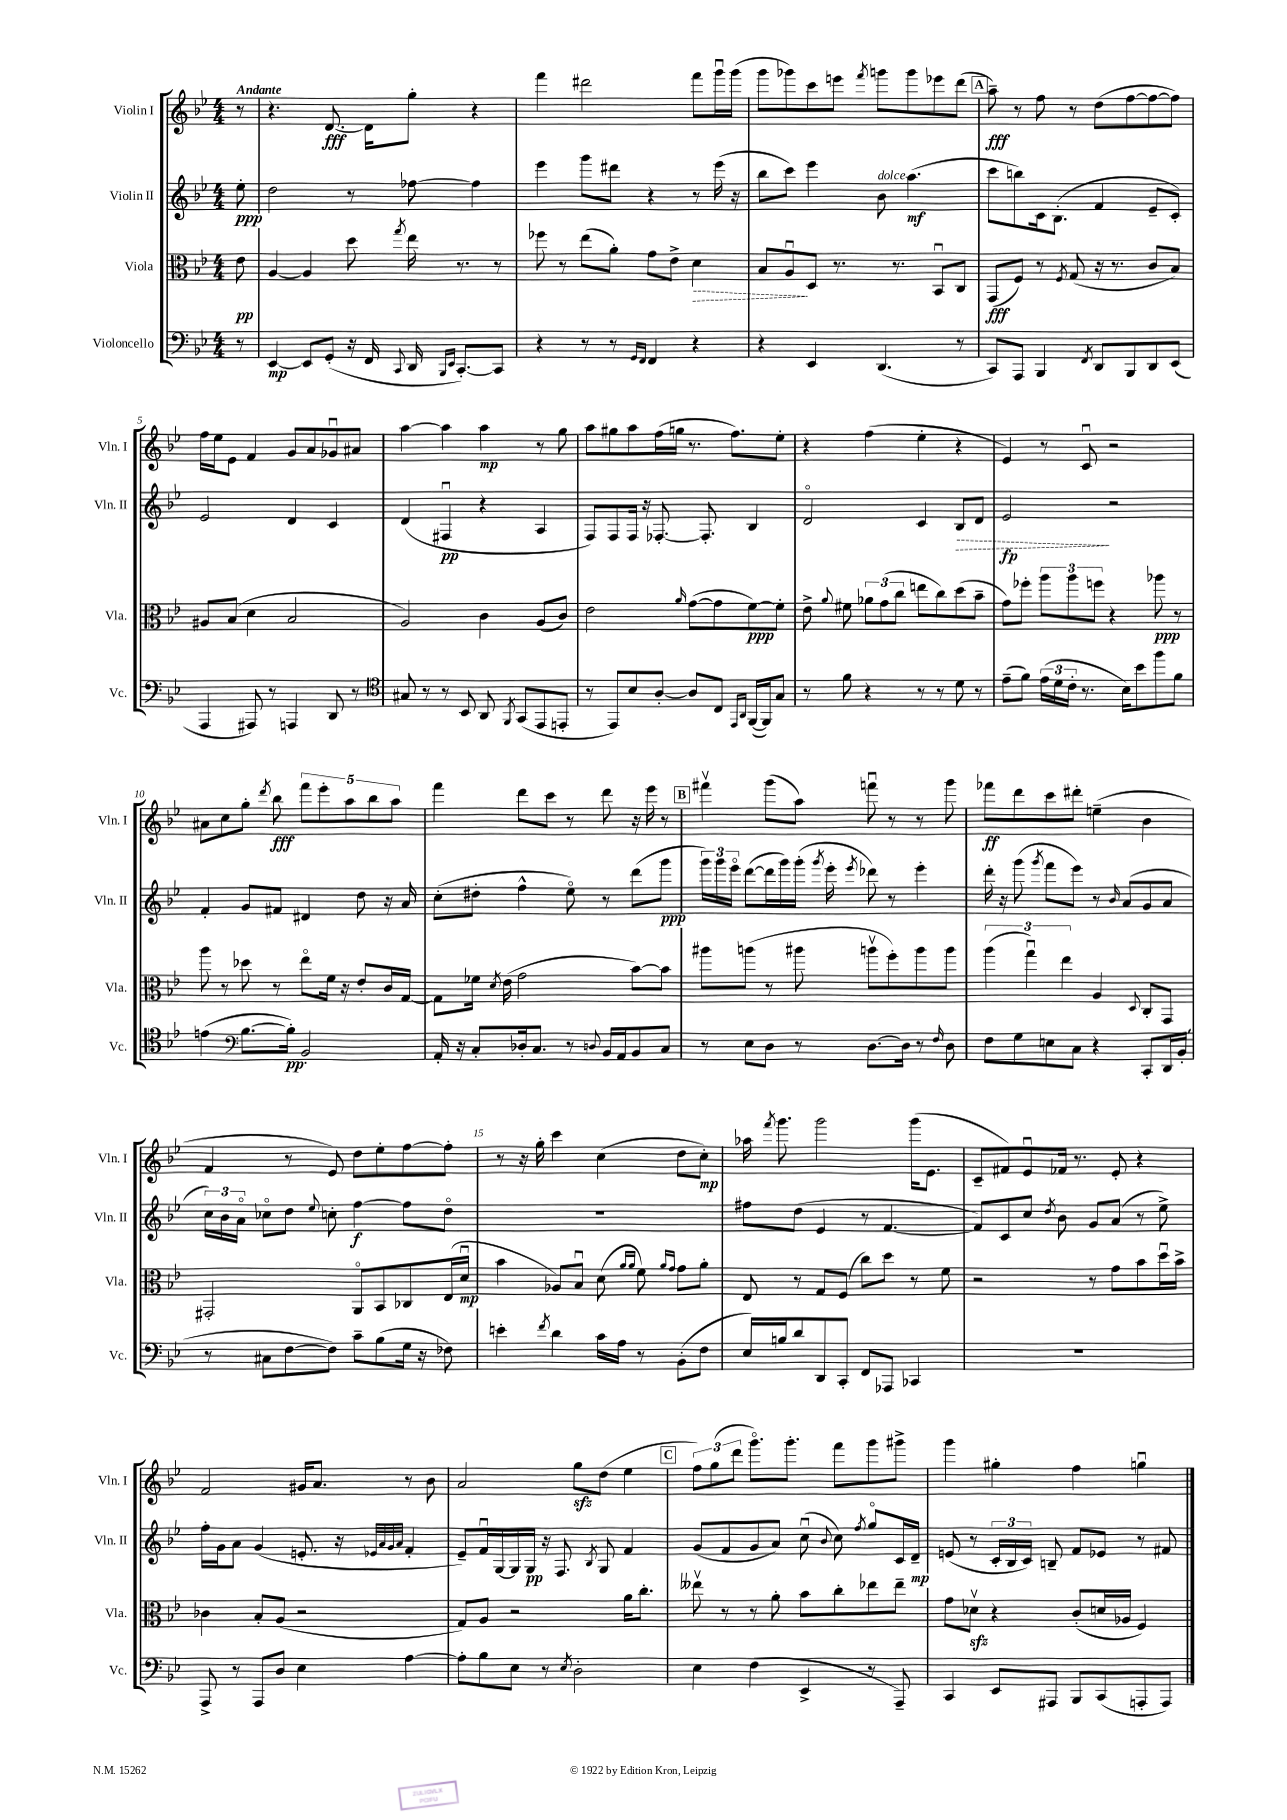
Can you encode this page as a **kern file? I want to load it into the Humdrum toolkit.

**kern	**dynam	**kern	**dynam	**kern	**dynam	**kern	**dynam
*part4	*part4	*part3	*part3	*part2	*part2	*part1	*part1
*staff4	*staff4	*staff3	*staff3	*staff2	*staff2	*staff1	*staff1
*I"Violoncello	*	*I"Viola	*	*I"Violin II	*	*I"Violin I	*
*I'Vc.	*	*I'Vla.	*	*I'Vln. II	*	*I'Vln. I	*
*clefF4	*	*clefC3	*	*clefG2	*	*clefG2	*
*k[b-e-]	*	*k[b-e-]	*	*k[b-e-]	*	*k[b-e-]	*
*M4/4	*	*M4/4	*	*M4/4	*	*M4/4	*
=	=	=	=	=	=	=	=
!	!	!	!	!	!	!LO:TX:a:B:t=Andante	!
8r	.	8e-\	pp	8ee-'\	ppp	8r	.
=1	=1	=1	=1	=1	=1	=1	=1
[4EE-/	mp	[4A/	.	2dd\	.	4.r	.
8EE-/L]	.	4A/]	.	.	.	.	.
(8GG'/J	.	.	.	.	.	[8.d/	fff
16r	.	8dd\	.	8r	.	.	.
16FF/	.	.	.	.	.	16d\KL]	.
8qqCC/	.	8qgg/	.	.	.	.	.
16DD/	.	16ee-\	.	[8ff-X\	.	8gg'\J	.
16qqBBB-/LL	.	.	.	.	.	.	.
16qqEE-/JJ	.	.	.	.	.	.	.
[8.CC'/L)	.	8.r	.	.	.	.	.
.	.	.	.	4ff-\]	.	4r	.
8CC/J]	.	8r	.	.	.	.	.
=2	=2	=2	=2	=2	=2	=2	=2
4r	.	8ff-X\	.	4eee-\	.	4fff\	.
.	.	8r	.	.	.	.	.
8r	.	(8ee-\L	.	8ggg\L	.	2ddd#X\	.
8r	.	8a'\J)	.	8ddd#X\J	.	.	.
16qqGG/LL	.	.	.	.	.	.	.
16qqFF/JJ	.	.	.	.	.	.	.
4FF/	.	8g\L	.	4r	.	.	.
.	.	8e-^\J	.	.	.	.	.
!	!	!	!LO:HP:b	!	!	!	!
4r	.	4d\	>	8r	.	8fff\L	.
.	.	.	.	(16eee-\	.	16gggu\L	.
.	.	.	.	16r	.	(16ggg\JJ	.
=3	=3	=3	=3	=3	=3	=3	=3
4r	.	8B-/L	.	8bb-\L	.	8ggg\L	.
.	.	8Au/	.	8ccc\J)	.	8ggg-X\)	.
4EE-/	.	8D/J	]	4eee-\	.	8ccc\	.
.	.	8.r	.	.	.	8eeen\J	.
.	.	.	.	.	.	8qfff/	.
!	!	!	!	!LO:TX:a:i:t=dolce	!	!	!
(4.DD/	.	.	.	8b-\	.	8gggn\L	.
.	.	8.r	.	.	.	.	.
.	.	.	.	(4.aa\	mf	8ggg\	.
.	.	8BB-u/L	.	.	.	8eee-X\	.
8r	.	8C/J	.	.	.	(8ddd\J	.
!!LO:REH:place=s1:t=A
=4	=4	=4	=4	=4	=4	=4	=4
8CC/L)	.	(8GG/L	fff	8ccc\L	.	8aa~\)	fff
8AAA/J	.	8F/J)	.	8bbn\)	.	8r	.
4BBB-/	.	8r	.	16c\k	.	8ff\	.
.	.	.	.	(8.B-'\J	.	.	.
.	.	8qF/	.	.	.	.	.
.	.	(8G/	.	.	.	8r	.
8qFF/	.	.	.	.	.	.	.
8DD/L	.	16r	.	4f/	.	(8dd\L	.
.	.	8.r	.	.	.	.	.
8BBB-/	.	.	.	.	.	[8ff\	.
8DD/	.	8c/L	.	8e-~/L	.	8ff\_	.
(8EE-/J	.	8B-/J)	.	8c'/J)	.	8ff\J])	.
!!LO:LB:g=z
=5	=5	=5	=5	=5	=5	=5	=5
4AAA/	.	8A#X/L	.	2e-/	.	16ff\LL	.
.	.	.	.	.	.	16ee-\J	.
.	.	(8B-/J	.	.	.	8e-\J	.
8AAA#X/)	.	4d\	.	.	.	4f/	.
8r	.	.	.	.	.	.	.
4AAAn/	.	2B-/	.	4d/	.	8g/L	.
.	.	.	.	.	.	8a/	.
8DD/	.	.	.	4c/	.	8g-Xu/	.
8r	.	.	.	.	.	8a#X/J	.
=6	=6	=6	=6	=6	=6	=6	=6
*clefC4	*	*	*	*	*	*	*
8G#X/	.	2A/)	.	(4d/	.	[4aa\	.
8r	.	.	.	.	.	.	.
8r	.	.	.	4F#Xu/	pp	4aa\]	.
8BB-/	.	.	.	.	.	.	.
8AA/	.	4c\	.	4r	.	4aa\	mp
8qFF/	.	.	.	.	.	.	.
(8GG/L	.	.	.	.	.	.	.
8EE-/	.	(8A/L	.	4A/	.	8r	.
8EEn'/J	.	8c/J)	.	.	.	8gg\	.
=7	=7	=7	=7	=7	=7	=7	=7
8r	.	2e-\	.	8F/L)	.	8aa\L	.
8EE-/L)	.	.	.	8F/	.	8gg#X\	.
8B-/	.	.	.	16F/Jk	.	8aa\	.
.	.	.	.	16r	.	.	.
[8A'/J	.	.	.	[8.F-X'/	.	(16ff\L	.
.	.	.	.	.	.	16ggn\JJ	.
.	.	16qqa/	.	.	.	.	.
8A/L]	.	([8g\L	.	.	.	8.r	.
.	.	.	.	8.F-'/]	.	.	.
8C/J	.	8g\]	.	.	.	.	.
.	.	.	.	.	.	8.ff\L)	.
16qqEE-/LL	.	.	.	.	.	.	.
16qqAA/JJ	.	.	.	.	.	.	.
([16FF/LL	.	[8f\)	ppp	4B-/	.	.	.
16FF/J])	.	.	.	.	.	.	.
8G/J	.	8f'\J]	.	.	.	8ee-'\J	.
=8	=8	=8	=8	=8	=8	=8	=8
8r	.	8e-^\	.	2d/	.	4r	.
.	.	8qqa/	.	.	.	.	.
8f\	.	8f#X\	.	.	.	.	.
4r	.	12a-X\L	.	.	.	(4ff\	.
.	.	(12g\	.	.	.	.	.
.	.	12cc\J	.	.	.	.	.
8r	.	8een\L	.	4c/	.	4ee-'\	.
8r	.	8cc\)	.	.	.	.	.
!	!	!	!	!	!LO:HP:b	!	!
8d\	.	(8dd\	.	8B-/L	>	4r	.
8r	.	8b-~\J	.	8d/J	.	.	.
=9	=9	=9	=9	=9	=9	=9	=9
(8e-~\L	.	8g\L)	.	2e-/	fp	4e-/)	.
8f\J)	.	8ff-X'\J	.	.	.	.	.
(24e-\LL	.	12aa\L	.	.	.	8r	.
24d\	.	.	.	.	.	.	.
24c'\JJ	.	12aa\	.	.	.	.	.
8.r	.	.	.	.	.	8cu/	.
.	.	12ffn\J	.	.	.	.	.
.	.	4r	.	2r	]	2r	.
16B-\KL)	.	.	.	.	.	.	.
8b-\	.	.	.	.	.	.	.
8ff\	.	8aa-X\	ppp	.	.	.	.
8f\J	.	8r	.	.	.	.	.
!!LO:LB:g=z
=10	=10	=10	=10	=10	=10	=10	=10
(4en\	.	8aa\	.	4f'/	.	8a#X\L	.
.	.	8r	.	.	.	8cc\	.
*clefF4	*	*	*	*	*	*	*
[8.B-\L	.	8dd-X\	.	8g/L	.	8gg'\J	.
.	.	.	.	.	.	8qddd/	.
.	.	8r	.	8f#X/J	.	8bb-\	fff
16B-'\Jk])	pp	.	.	.	.	.	.
2BB-'/	.	8ee-\L	.	4d#X/	.	10fff\L	.
.	.	.	.	.	.	10eee-'\	.
.	.	16f\Jk	.	.	.	.	.
.	.	16r	.	.	.	.	.
.	.	.	.	.	.	10aa\	.
.	.	8e-'/L	.	8dd\	.	.	.
.	.	.	.	.	.	10bb-\	.
.	.	16c/L	.	16r	.	.	.
.	.	.	.	.	.	10aa\J	.
.	.	[16G/JJ	.	16a/	.	.	.
=11	=11	=11	=11	=11	=11	=11	=11
16AA'/	.	8G\L]	.	(8cc'\L	.	4fff\	.
16r	.	.	.	.	.	.	.
8C'/L	.	16f-X\Jk	.	8dd#X'\J	.	.	.
.	.	8qd/	.	.	.	.	.
.	.	(16e-\	.	.	.	.	.
16D-X'/k	.	2g\	.	4ff^^\	.	8ddd\L	.
8.C/J	.	.	.	.	.	.	.
.	.	.	.	.	.	8ccc\J	.
8r	.	.	.	8ee-\)	.	8r	.
8qqDn/	.	.	.	.	.	.	.
16BB-/LL	.	.	.	8r	.	8ddd\	.
16AA/J	.	.	.	.	.	.	.
8BB-/	.	[8b-\L)	.	(8ddd\L	.	16r	.
.	.	.	.	.	.	16eee-\	.
8C/J	.	8b-\J]	.	8ggg\J	ppp	8r	.
!!LO:REH:place=s1:t=B
=12	=12	=12	=12	=12	=12	=12	=12
8r	.	8aa#X\L	.	24ggg\LL)	.	4fff#Xv\	.
.	.	.	.	24ggg\	.	.	.
.	.	.	.	24eee-\JJ	.	.	.
8E-\L	.	(8aan\J	.	([8ddd\L	.	.	.
8D\J	.	8r	.	16ddd\L]	.	(8ggg\L	.
.	.	.	.	16ggg\)	.	.	.
8r	.	8aa#X\	.	(16ggg'\JJ	.	8aa\J)	.
.	.	.	.	8qggg/	.	.	.
.	.	.	.	16eee-'\	.	.	.
.	.	.	.	8qeee-/	.	.	.
[8.D\L	.	8aanv\L	.	8ddd-X\)	.	8fffnu\	.
.	.	8ff'\)	.	8r	.	8r	.
16D\Jk]	.	.	.	.	.	.	.
8r	.	8aa\	.	4eee-'\	.	8r	.
16qqF/	.	.	.	.	.	.	.
8D\	.	8aa\J	.	.	.	8ggg\	.
=13	=13	=13	=13	=13	=13	=13	=13
8F\L	.	(6aa\	.	16ddd'\	.	8fff-X\L	ff
.	.	.	.	16r	.	.	.
8G\	.	.	.	(8ggg\	.	8ddd\	.
.	.	6ggu\)	.	.	.	.	.
.	.	.	.	8qggg/	.	.	.
8En\	.	.	.	8fff\L	.	8ccc\	.
.	.	6ee-\	.	.	.	.	.
8C\J	.	.	.	8eee-\J)	.	8ddd#X'\J	.
4r	.	4A/	.	8r	.	(4een~\	.
.	.	.	.	16qqb-/	.	.	.
.	.	.	.	(8a/L	.	.	.
.	.	8qqD/	.	.	.	.	.
8CC'/L	.	8C'/L	.	8g/	.	4b-\	.
16DD/L	.	8GG/J	.	8a/J	.	.	.
(16BB-'/JJ	.	.	.	.	.	.	.
!!LO:LB:g=z
=14	=14	=14	=14	=14	=14	=14	=14
8r	.	2GG#X'/	.	24cc\LL)	.	4f/	.
.	.	.	.	24b-\	.	.	.
.	.	.	.	24a\JJ	.	.	.
8C#X\L	.	.	.	8cc-X\L	.	.	.
[8F\	.	.	.	8dd\J	.	8r	.
.	.	.	.	8qqee-/	.	.	.
8F\J])	.	.	.	8ccn'\	.	8e-/)	.
8c~\L	.	8AA/L	.	[4ff\	f	8dd\L	.
(8B-\	.	8BB-/	.	.	.	8ee-'\	.
16G\Jk	.	8C-X/	.	8ff\L]	.	[8ff\	.
16r	.	.	.	.	.	.	.
8F-X\)	.	(16E-/L	.	8dd\J	.	8ff'\J]	.
.	.	16du/JJ	mp	.	.	.	.
=15	=15	=15	=15	=15	=15	=15	=15
4en'\	.	4b-\	.	1r	.	8r	.
.	.	.	.	.	.	16r	.
.	.	.	.	.	.	16gg'\	.
8qf/	.	.	.	.	.	.	.
4d\	.	8A-X/L)	.	.	.	4ccc\	.
.	.	8B-u/J	.	.	.	.	.
16c\LL	.	(8d\	.	.	.	(4cc\	.
16A\JJ	.	.	.	.	.	.	.
.	.	16qqa/LL	.	.	.	.	.
.	.	16qqa/JJ	.	.	.	.	.
8r	.	8f\)	.	.	.	.	.
.	.	16qqa/LL	.	.	.	.	.
.	.	16qqg/JJ	.	.	.	.	.
(8BB-'\L	.	8g\L	.	.	.	8dd\L	.
8F\J	.	8a'\J	.	.	.	8cc'\J)	mp
=16	=16	=16	=16	=16	=16	=16	=16
16E-/LL)	.	8E-/	.	8ff#X\L	.	16aa-X\	.
.	.	.	.	.	.	8qfff/	.
16Bn/J	.	.	.	.	.	8.ggg\	.
8d/	.	8r	.	(8dd\J	.	.	.
8DD/	.	8G/L	.	4e-/	.	2ggg\	.
8CC'/J	.	(8F/J	.	.	.	.	.
8FF/L	.	8cc\L)	.	8r	.	.	.
8AAA-X/J	.	8dd\J	.	[4.f/	.	.	.
4CC-X/	.	8r	.	.	.	(16ggg\KL	.
.	.	.	.	.	.	8.e-\J	.
.	.	8f\	.	.	.	.	.
=17	=17	=17	=17	=17	=17	=17	=17
1r	.	2r	.	8f/L])	.	8c~/L	.
.	.	.	.	8c/	.	8f#X/)	.
.	.	.	.	8cc/J	.	8e-u/	.
.	.	.	.	8qdd/	.	.	.
.	.	.	.	8b-\	.	16f-X/Jk	.
.	.	.	.	.	.	8.r	.
.	.	8r	.	8g/L	.	.	.
.	.	8g\L	.	(8a/J	.	8e-'/	.
.	.	8b-\	.	8r	.	4r	.
.	.	16ddu\L	.	8ee-^\)	.	.	.
.	.	16b-^\JJ	.	.	.	.	.
!!LO:LB:g=z
=18	=18	=18	=18	=18	=18	=18	=18
8AAA^/	.	4c-X\	.	16ff'\LL	.	2f/	.
.	.	.	.	16g\J	.	.	.
8r	.	.	.	8a\J	.	.	.
8AAA/L	.	8B-'/L	.	(4g/	.	.	.
8D/J	.	(8A/J	.	.	.	.	.
4E-\	.	2r	.	8.en'/	.	16g#X/KL	.
.	.	.	.	.	.	8.a/J	.
.	.	.	.	16r	.	.	.
.	.	.	.	32qqe-X/LLL	.	.	.
.	.	.	.	32qqa/	.	.	.
.	.	.	.	32qqg/	.	.	.
.	.	.	.	32qqa/JJJ	.	.	.
[4A\	.	.	.	4f'/	.	8r	.
.	.	.	.	.	.	8b-\	.
=19	=19	=19	=19	=19	=19	=19	=19
8A'\L]	.	8G/L)	.	8e-~/L)	.	2a/	.
8B-\	.	8A/J	.	16fu/L	.	.	.
.	.	.	.	[16G/	.	.	.
8E-\J	.	2r	.	16G/]	.	.	.
.	.	.	.	16G/JJ	pp	.	.
8r	.	.	.	16r	.	.	.
.	.	.	.	8.F/	.	.	.
8qE-/	.	.	.	.	.	.	.
2D'\	.	.	.	.	.	8ggzz\L	.
.	.	.	.	8qB-/	.	.	.
.	.	.	.	8G/	.	(8dd\J	.
.	.	16a\KL	.	4f/	.	4ee-\	.
.	.	8.cc'\J	.	.	.	.	.
!!LO:REH:place=s1:t=C
=20	=20	=20	=20	=20	=20	=20	=20
4E-\	.	8ee--Xv\	.	(8g/L	.	12ff\L)	.
.	.	.	.	.	.	(12gg\	.
.	.	8r	.	8f/	.	.	.
.	.	.	.	.	.	12ddd\J	.
(4F\	.	8r	.	8g/	.	8.ggg\L)	.
.	.	8a'\	.	8a/J)	.	.	.
.	.	.	.	.	.	8.ggg'\J	.
4EE-^/	.	8b-\L	.	(8ccu\	.	.	.
.	.	.	.	8qqb-/	.	.	.
.	.	8cc'\	.	8cc\)	.	8fff\L	.
.	.	.	.	8qff/	.	.	.
8r	.	8ee-X\	.	8gg/L	.	8ggg\	.
8AAA~/)	.	8ee-~\J	.	16c/L	.	8ggg#X^\J	.
.	.	.	.	16d~/JJ	mp	.	.
=21	=21	=21	=21	=21	=21	=21	=21
4CC/	.	8g\L	.	(8en/	.	4ggg\	.
.	.	8d-Xzzv\J	.	8r	.	.	.
8EE-/L	.	4r	.	24c'/LL	.	4gg#X'\	.
.	.	.	.	24B-/	.	.	.
.	.	.	.	24c/JJ)	.	.	.
8AAA#X/J	.	.	.	8Bn~/	.	.	.
8BBB-/L	.	(8c'/L	.	8f/L	.	4ff\	.
(8CC/	.	16dn/L	.	8e-X/J	.	.	.
.	.	16A-X/JJ	.	.	.	.	.
8AAAn'/	.	4F/)	.	8r	.	4ggnu\	.
8AAA/J)	.	.	.	8f#X/	.	.	.
==	==	==	==	==	==	==	==
*-	*-	*-	*-	*-	*-	*-	*-
